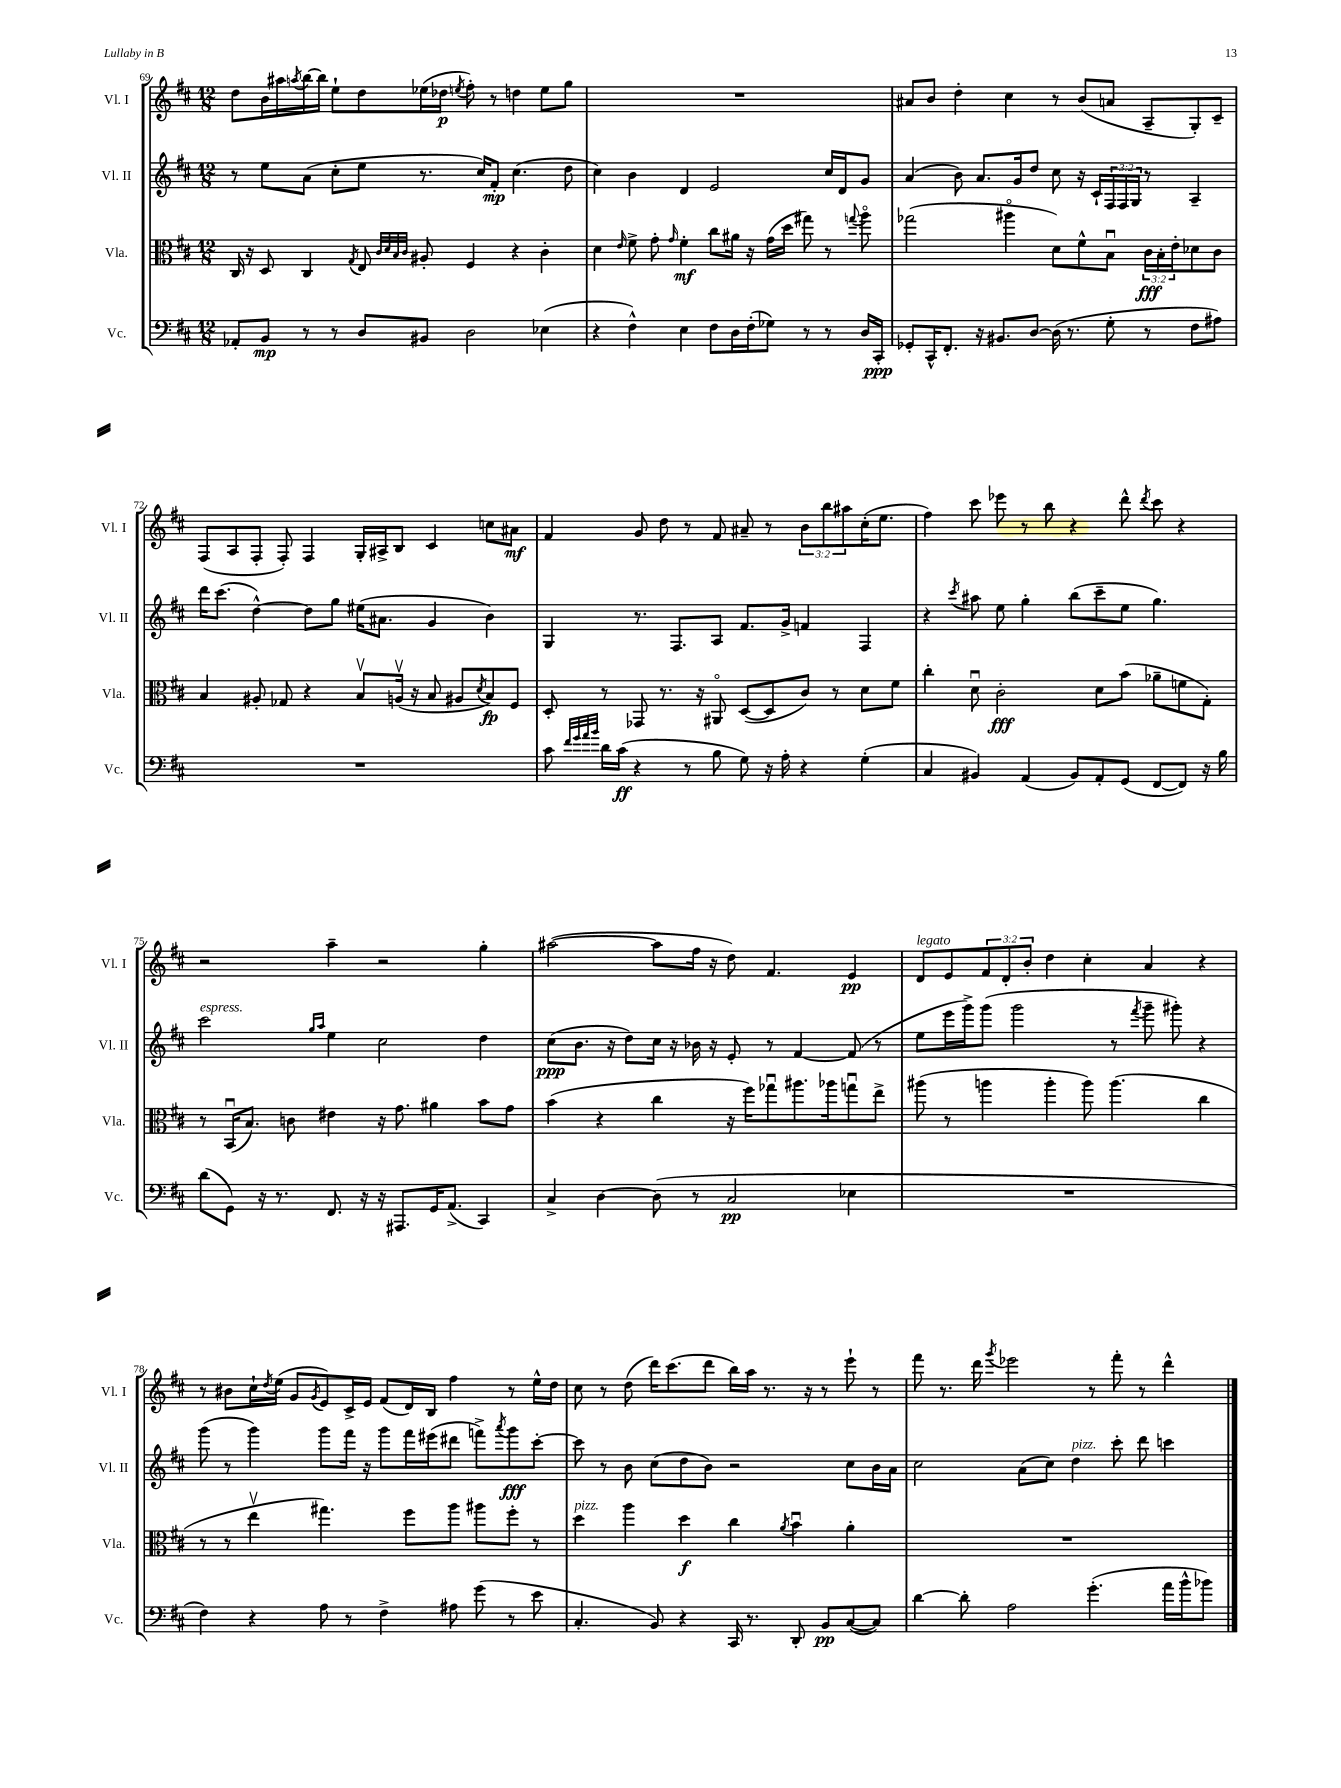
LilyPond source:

<<
\new StaffGroup <<
\new Staff = "s0" \with { instrumentName = "Vl. I" shortInstrumentName = "Vl. I" } {
    \clef treble \key d \major \numericTimeSignature \time 12/8 \override Staff.TupletNumber.text = #tuplet-number::calc-fraction-text
    d''8 b'16 ais''16 \acciaccatura { a''8 } b''16~ b''16 e''8-! d''8 ees''16( des''16\p \acciaccatura { e''8 } fis''8-.) r8 d''4 e''8 g''8 |
    R1. |
    ais'8 b'8 d''4-. cis''4 r8 b'8( a'8 a8-- g8-.) cis'8-- |
    fis8( a8 fis8-. fis8-.) fis4 g16-. ais16-> b8 cis'4 c''8 ais'8\mf |
    fis'4 g'8 d''8 r8 fis'8 ais'8-- r8 \tuplet 3/2 { b'8 b''8 ais''8 } cis''16-.( e''8. |
    fis''4) cis'''8 ees'''8 r8 b''8 r4 d'''8-^ \acciaccatura { d'''8 } cis'''8 r4 |
    r2 a''4-- r2 g''4-. |
    ais''2~( ais''8 fis''16 r16 d''8) fis'4. e'4\pp |
    d'8^\markup { \italic "legato" } e'8 \tuplet 3/2 { fis'8 d'8-. b'8-. } d''4 cis''4-. a'4 r4 |
    r8 bis'8 cis''16-! \acciaccatura { d''8 } e''16( g'8 \acciaccatura { g'8 } e'8) cis'16-> e'16 fis'8( d'16) b16 fis''4 r8 e''16-^ d''16 |
    cis''8 r8 d''8( d'''16) cis'''8.( d'''8 b''16) a''16 r8. r16 r8 e'''8-! r8 |
    fis'''8 r8. d'''16 \acciaccatura { g'''8 } ees'''2 r8 fis'''8-. r8 d'''4-^ \bar "|." |
}
\new Staff = "s1" \with { instrumentName = "Vl. II" shortInstrumentName = "Vl. II" } {
    \clef treble \key d \major \numericTimeSignature \time 12/8 \override Staff.TupletNumber.text = #tuplet-number::calc-fraction-text
    r8 e''8 a'8( cis''8-. e''8 r8. cis''16) fis'8-.\mp cis''4.( d''8 |
    cis''4) b'4 d'4 e'2 cis''16 d'16 g'8 |
    a'4( b'8) a'8. g'16 d''8 cis''8 r16 cis'16-! \tuplet 3/2 { fis16 fis16 g16 } r8 a4-- |
    d'''16 cis'''8.( d''4~-^) d''8 g''8 eis''16( ais'8. g'4 b'4) |
    g4 r8. fis8. a8 fis'8. g'16-> f'4 fis4 |
    r4 \acciaccatura { cis'''8 } ais''8 e''8 g''4-. b''8( cis'''8-- e''8 g''4.) |
    cis'''2^\markup { \italic "espress." } \grace { g''16 a''16 } e''4 cis''2 d''4 |
    cis''8\ppp( b'8. r16 d''8) cis''16 r16 bes'16 r16 e'8-. r8 fis'4~ fis'8( r8 |
    e''8 e'''16 g'''16->) g'''8( g'''2 r8 \acciaccatura { fis'''8 } g'''8-- gis'''8-.) r4 |
    g'''8( r8 g'''4) g'''8 fis'''16 r16 g'''8 fis'''16 eis'''16( dis'''8 f'''8->) \acciaccatura { a'''8 } g'''8\fff cis'''8~-. |
    cis'''8 r8 b'8 cis''8( d''8 b'8) r2 cis''8 b'16 a'16 |
    cis''2 a'8( cis''8) d''4^\markup { \italic "pizz." } cis'''8-. d'''8 c'''4 \bar "|." |
}
\new Staff = "s2" \with { instrumentName = "Vla." shortInstrumentName = "Vla." } {
    \clef alto \key d \major \numericTimeSignature \time 12/8 \override Staff.TupletNumber.text = #tuplet-number::calc-fraction-text
    cis16 r16 d8 cis4 \acciaccatura { g8 } e8 \grace { cis'32 d'32 b32 cis'32 } ais8-. fis4 r4 cis'4-. |
    d'4 \grace { e'16 } fis'8-> g'8-. \grace { g'16 } fis'4-.\mf cis''8 ais'16 r16 g'16( d''16 gis''8) r8 \appoggiatura { g''8 } a''8\flageolet |
    ges''2( ais''4\flageolet d'8) fis'8-^ b8\downbow \tuplet 3/2 { cis'16\fff b16-. e'16-. } des'8 cis'8 |
    b4 ais8-. ges8 r4 b8\upbow a16\upbow( r16 b8 ais8 \acciaccatura { d'8 } b8\fp) fis8 |
    d8-. r8 ges,8 r8. r16 ais,8\flageolet d8~( d8 cis'8) r8 d'8 fis'8 |
    cis''4-. d'8\downbow cis'2-.\fff d'8 b'8( aes'8-- f'8 g8-.) |
    r8 b,16\downbow( b8.) c'8 eis'4 r16 g'8. ais'4 b'8 g'8 |
    b'4( r4 cis''4 r16 fis''16) ges''8\downbow ais''8. aes''16 g''8\downbow e''8-> |
    ais''8( r8 a''4 a''4-. a''8) a''4.( cis''4 |
    r8 r8 e''4\upbow gis''4.) fis''8 a''8 ais''8 fis''8-. r8 |
    d''4^\markup { \italic "pizz." } a''4 d''4\f cis''4 \acciaccatura { a'8 } b'4\downbow a'4-. |
    R1. \bar "|." |
}
\new Staff = "s3" \with { instrumentName = "Vc." shortInstrumentName = "Vc." } {
    \clef bass \key d \major \numericTimeSignature \time 12/8
    aes,8-. b,8\mp r8 r8 d8 bis,8 d2 ees4( |
    r4 fis4-^) e4 fis8 d16 fis16-.( ges8) r8 r8 d16 cis,16-.\ppp |
    ges,8-. cis,16-^ fis,8.-. r16 bis,8. d8~ d16( r8. g8-. r8 fis8 ais8) |
    R1. |
    cis'8 \grace { fis'32 g'32 a'32 b'32 } d'16 cis'16\ff( r4 r8 b8 g8) r16 a16-. r4 g4-.( |
    cis4 bis,4) a,4( bis,8) a,8-. g,8( fis,8~ fis,8) r16 b16 |
    d'8( g,8) r16 r8. fis,8. r16 r16 ais,,8. g,16 a,8.->( cis,4) |
    cis4-> d4~ d8( r8 cis2\pp ees4 |
    R1. |
    fis4) r4 a8 r8 fis4-> ais8 g'8( r8 e'8 |
    cis4.-. b,8) r4 cis,16 r8. d,8-. b,8\pp cis8~( cis8) |
    d'4~ d'8-. a2 g'4.-.( a'16 b'16-^ bes'8) \bar "|." |
}
>>
>>
\layout { \context { \Score currentBarNumber = #69 } }
